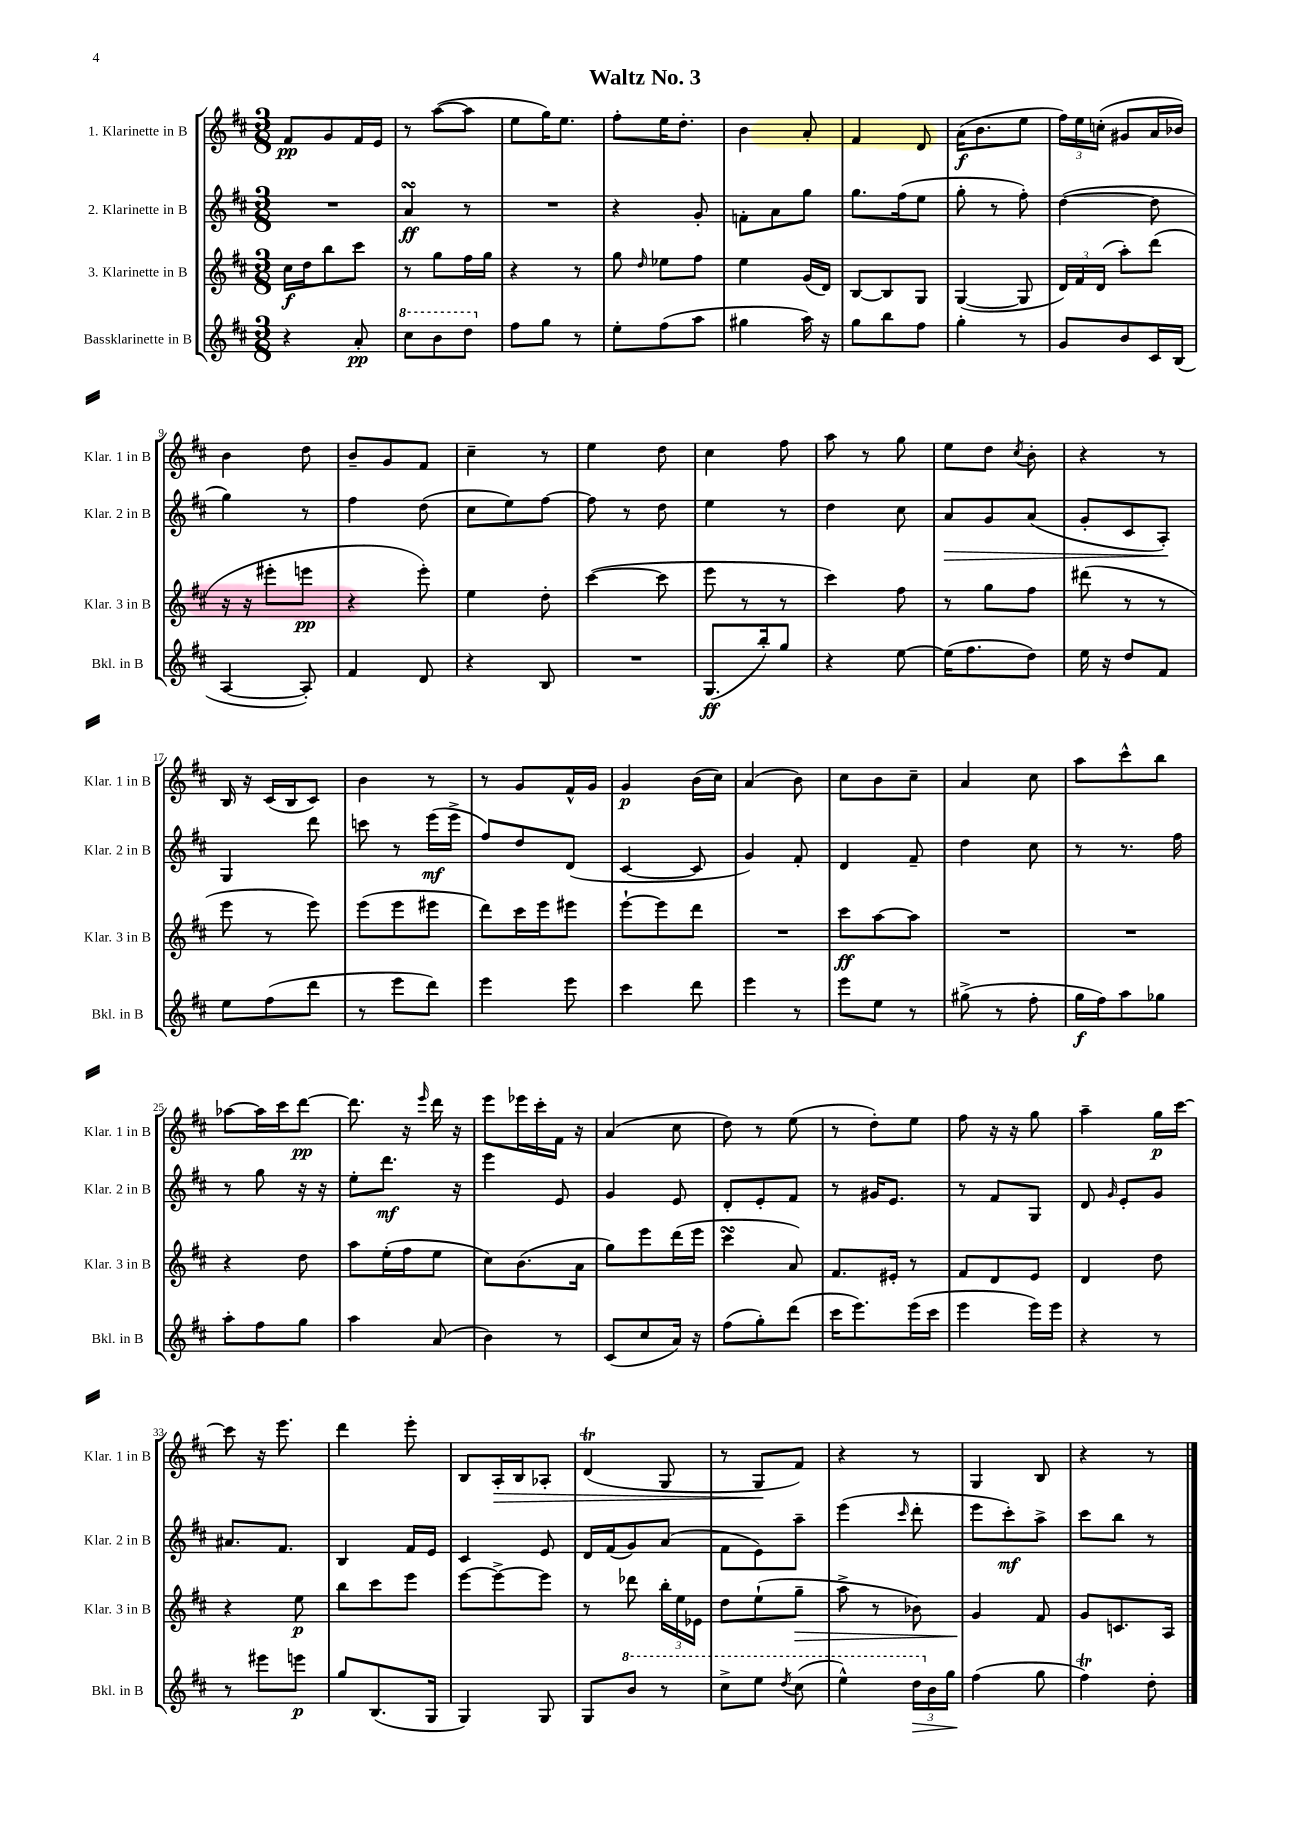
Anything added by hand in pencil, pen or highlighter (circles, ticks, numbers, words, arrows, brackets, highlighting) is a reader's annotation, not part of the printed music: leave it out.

**kern	**kern	**kern	**kern
*staff4	*staff3	*staff2	*staff1
*clefG2	*clefG2	*clefG2	*clefG2
*k[f#c#]	*k[f#c#]	*k[f#c#]	*k[f#c#]
*M3/8	*M3/8	*M3/8	*M3/8
4r	16cc#	4.r	8f#
.	16dd	.	.
.	8bb	.	8g
8a'	8ccc#	.	16f#
.	.	.	16e
=	=	=	=
8ccc#	8r	4a	8r
8bb	8gg	.	([8aa
8ddd	16ff#	8r	8aa]
.	16gg	.	.
=	=	=	=
8ff#	4r	4.r	8ee
8gg	.	.	16gg)
.	.	.	8.ee
8r	8r	.	.
=	=	=	=
8ee'	8gg	4r	8ff#'
.	16qqdd	.	.
(8ff#	8ee-	.	16ee
.	.	.	8.dd'
8aa	8ff#	8g'	.
=	=	=	=
4gg#	4ee	8f'	4b
.	.	8a	.
16aa)	(16g	8gg	8a'
16r	16d)	.	.
=	=	=	=
8gg	[8B	8.gg	4f#
8bb	8B]	.	.
.	.	(16ff#	.
8ff#	8G	8ee	8d
=	=	=	=
4gg'	([4G	8gg'	(16a
.	.	.	8.b
.	.	8r	.
8r	8G]	8ff#')	8ee
=	=	=	=
8g	24d)	([4dd	24ff#)
.	24f#	.	24ee
.	(24d	.	(24cc'
8b	8aa')	.	8g#
16c#	(8ddd	8dd]	16a
(16B	.	.	16b-)
=	=	=	=
[4A	16r	4gg)	4b
.	16r	.	.
.	8eee#'	.	.
8A'])	8eee	8r	8dd
=	=	=	=
4f#	4r	4ff#	8b~
.	.	.	8g
8d	8eee')	(8dd	8f#
=	=	=	=
4r	4ee	8cc#	4cc#~
.	.	8ee)	.
8B	8dd'	[8ff#	8r
=	=	=	=
4.r	([4ccc#	8ff#]	4ee
.	.	8r	.
.	8ccc#]	8dd	8dd
=	=	=	=
(8.G	8eee	4ee	4cc#
.	8r	.	.
16bb')	.	.	.
8gg	8r	8r	8ff#
=	=	=	=
4r	4ccc#)	4dd	8aa
.	.	.	8r
[8ee	8ff#	8cc#	8gg
=	=	=	=
(16ee]	8r	8a	8ee
8.ff#	.	.	.
.	8gg	8g	8dd
.	.	.	8qcc#
8dd)	8ff#	(8a	8b'
=	=	=	=
16ee	(8ddd#	8g'	4r
16r	.	.	.
8dd	8r	8c#	.
8f#	8r	8A')	8r
=	=	=	=
8ee	8eee	4G	16B
.	.	.	16r
(8ff#	8r	.	(16c#
.	.	.	16B
8ddd	8eee)	8ddd	8c#)
=	=	=	=
8r	(8eee	8ccc	4b
8eee	8eee	8r	.
8ddd)	8eee#	(16eee	8r
.	.	16eee^	.
=	=	=	=
4eee	8ddd)	8ff#)	8r
.	16ccc#	8dd	8g
.	16eee	.	.
8eee	8eee#	(8d	16f#^^
.	.	.	16g
=	=	=	=
4ccc#	[8eee`	[4c#	4g
.	8eee]	.	.
8ddd	8ddd	8c#]	(16b
.	.	.	16cc#)
=	=	=	=
4eee	4.r	4g)	(4a
8r	.	8f#'	8b)
=	=	=	=
8eee	8ccc#	4d	8cc#
8ee	[8aa	.	8b
8r	8aa]	8f#~	8cc#~
=	=	=	=
(8gg#^	4.r	4dd	4a
8r	.	.	.
8ff#'	.	8cc#	8cc#
=	=	=	=
16gg	4.r	8r	8aa
16ff#)	.	.	.
8aa	.	8.r	8ccc#^^
8gg-	.	.	8bb
.	.	16ff#	.
=	=	=	=
8aa'	4r	8r	[8aa-
8ff#	.	8gg	16aa-]
.	.	.	16ccc#
8gg	8dd	16r	[8ddd
.	.	16r	.
=	=	=	=
4aa	8aa	8ee'	8.ddd]
.	(16ee'	8.ddd	.
.	16ff#	.	16r
.	.	.	16qqeee
(8a	8ee	.	16ddd
.	.	16r	16r
=	=	=	=
4b)	8cc#)	4eee	8eee
.	(8.b	.	16eee-
.	.	.	16ccc#'
8r	.	8e	16f#
.	16a	.	16r
=	=	=	=
(8c#	8gg)	4g	(4a
8cc#	8eee	.	.
16a)	(16ddd	8e	8cc#
16r	16eee	.	.
=	=	=	=
(8ff#	4ccc#	8d'	8dd)
8gg')	.	8e'	8r
(8ddd	8a)	8f#	(8ee
=	=	=	=
16ccc#	8.f#	8r	8r
8.eee)	.	.	.
.	.	16g#	8dd')
.	16e#'	8.e	.
(16eee	8r	.	8ee
16ccc#	.	.	.
=	=	=	=
4eee	8f#	8r	8ff#
.	8d	8f#	16r
.	.	.	16r
16eee)	8e	8G	8gg
16eee	.	.	.
=	=	=	=
4r	4d	8d	4aa~
.	.	16qqg	.
.	.	8e'	.
8r	8dd	8g	16gg
.	.	.	[16ccc#
=	=	=	=
8r	4r	8.a#	8ccc#]
8eee#	.	.	16r
.	.	8.f#	8.eee
8eee	8ee	.	.
=	=	=	=
8gg	8bb	4B	4ddd
(8.B	8ccc#	.	.
.	8eee	16f#	8eee'
16G	.	16e	.
=	=	=	=
4G)	[8eee	4c#	8B
.	8eee^_	.	16A'
.	.	.	16B
8G	8eee]	8e	8A-'
=	=	=	=
8G	8r	16d	(4d
.	.	(16f#	.
8bb	8ddd-	8g)	.
8r	24bb'	(8a	8G
.	24ee	.	.
.	24e-	.	.
=	=	=	=
8ccc#^	8dd	8f#	8r
8eee	(8ee`	8e)	8G
8qddd	.	.	.
(8ccc#	8gg~	8aa~	8f#)
=	=	=	=
4eee^^)	8aa^	(4eee	4r
.	8r	.	.
.	.	16qqccc#	.
24ddd	8b-)	8ddd'	8r
24b	.	.	.
24gg	.	.	.
=	=	=	=
(4ff#	4g	8eee	4G
.	.	8ccc#')	.
8gg	8f#	8aa^	8B
=	=	=	=
4ff#)	8g	8ccc#	4r
.	8.c	8bb	.
8dd'	.	8r	8r
.	16A	.	.
==	==	==	==
*-	*-	*-	*-
